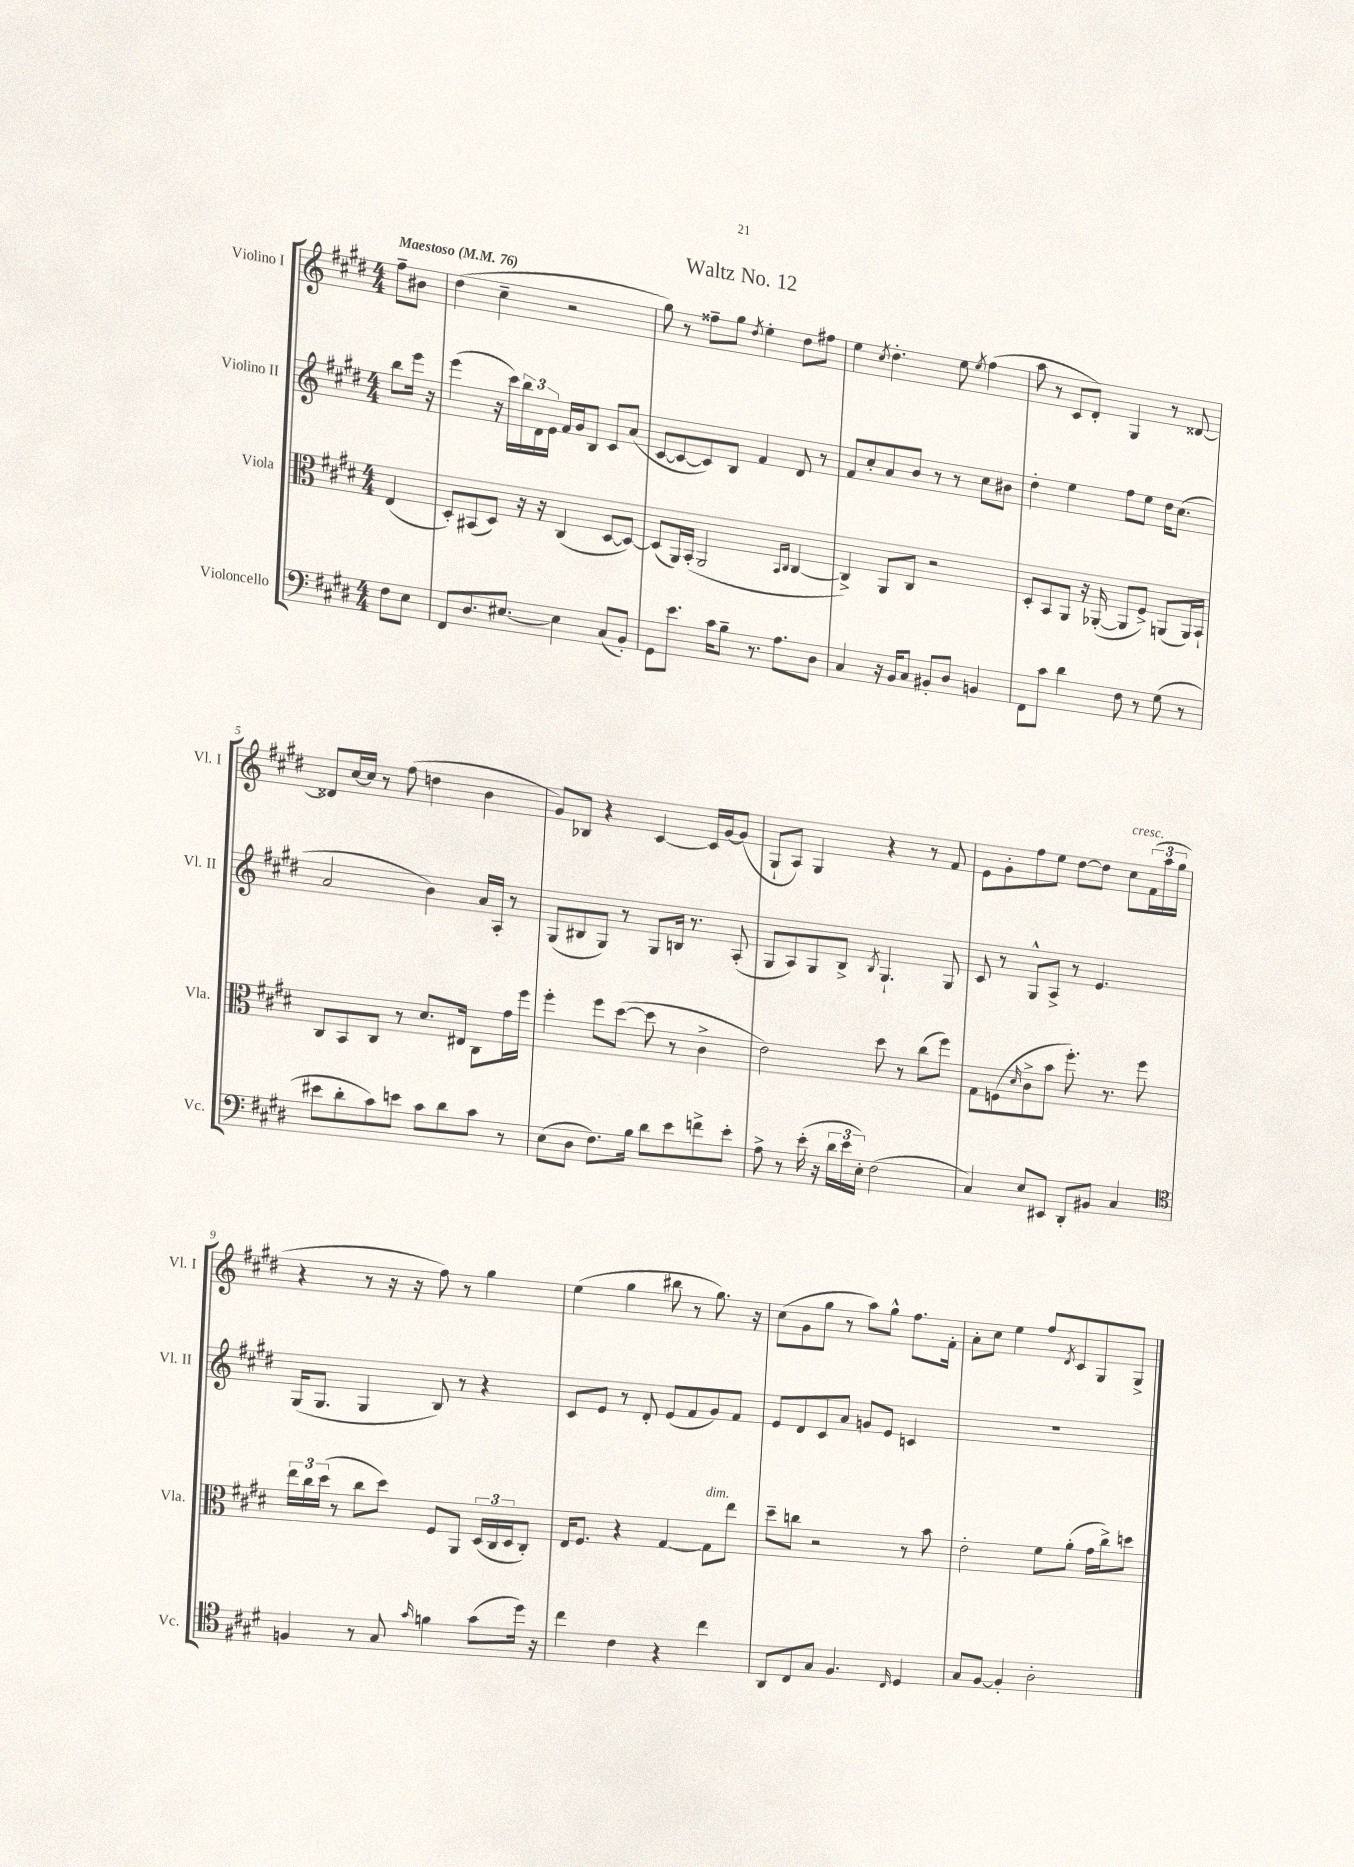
\header { title = "Waltz No. 12" }
<<
\new StaffGroup <<
\new Staff = "s0" \with { instrumentName = "Violino I" shortInstrumentName = "Vl. I" } {
    \clef treble \key e \major \numericTimeSignature \time 4/4 \partial 4 \tempo "Maestoso" 4 = 76
    fis''8-- bis'8 |
    dis''4( cis''4-- r2 |
    gis''8) r8 fisis''8-- gis''8 \acciaccatura { dis''8 } e''4-. dis''8 fis''8 |
    e''4 \acciaccatura { cis''8 } dis''4.-. e''8 \acciaccatura { e''8 } fis''4( |
    a''8 r8 cis'8 dis'8-.) gis4 r8 disis'8~ |
    disis'8 cis''16~ cis''16 r8 fis''8( d''4 b'4 |
    gis'8) bes8 r4 cis'4~ cis'16 gis'16~ gis'8( |
    gis8-! a8) gis4 r4 r8 fis'8 |
    e'8 gis'8-. fis''8 e''8 dis''8~ dis''8 cis''8^\markup { \italic "cresc." } \tuplet 3/2 { fis'16( a''16 gis''16 } |
    r4 r8 r16 r16 fis''8) r8 gis''4 |
    e''4( gis''4 bis''8 r8 gis''8.) r16 |
    cis''8( gis'8 gis''8 r8 a''8) gis''8-^ fis''8. fis'16-. |
    a'8-. cis''8 e''4 fis''8 \acciaccatura { dis'8 } cis'8 gis8 gis8-> \bar "|." |
}
\new Staff = "s1" \with { instrumentName = "Violino II" shortInstrumentName = "Vl. II" } {
    \clef treble \key e \major \numericTimeSignature \time 4/4 \partial 4
    b''8 e'''16 r16 |
    e'''4( r16 cis'''16) \tuplet 3/2 { b''16 dis'16 e'16 } fis'16 gis'16 b8 cis'8 a'8( |
    cis'8~ cis'8~ cis'8) b8 fis'4 dis'8 r8 |
    fis'8 cis''8-. a'8 b'8 r8 r8 cis''8 bis'8 |
    dis''4-. e''4 fis''8 e''8 dis''16 cis''8.( |
    a'2 b'4) a'16 a16-. r8 |
    gis8( bis8 gis8) r8 gis8 b16 r8. a8-.( |
    gis8 a8) gis8 b8-> \acciaccatura { b8 } gis4.-! gis8 |
    cis'8 r8 gis8-^ a8-> r8 e'4. |
    gis16( gis8. gis4 b8) r8 r4 |
    cis'8 e'8 r8 dis'8-. e'8( fis'8 gis'8) fis'8 |
    e'8 dis'8 cis'8 a'8 g'8 e'8 c'4 |
    R1 \bar "|." |
}
\new Staff = "s2" \with { instrumentName = "Viola" shortInstrumentName = "Vla." } {
    \clef alto \key e \major \numericTimeSignature \time 4/4 \partial 4
    e4( |
    dis8-.) bis,8( dis8) r16 r16 cis4( dis8~ dis8~) |
    dis8( a,16) b,16-.( a,2 \grace { b,16 cis16 } cis4~ |
    cis4->) a,8 cis8 r2 |
    dis8-. b,8 a,8 r16 aes,16~-.( aes,8 fis8->) a,8( a,16) b,16-! |
    cis8 b,8 cis8 r8 dis'8. eis16 cis8 gis'16 fis''16 |
    fis''4-. fis''8 dis''8~( dis''8 r8 cis'4-> |
    e'2) dis''8 r8 cis''8( fis''8) |
    gis8 f8( \grace { dis'16 } cis'8-> b'8 fis''8.-.) r8. fis''8 |
    \tuplet 3/2 { e''16 cis''16 dis''16( } r8 cis''8 dis''8) fis8 a,8 \tuplet 3/2 { dis16( cis16 dis16 } cis8-.) |
    e16 fis8. r4 gis4~ gis8^\markup { \italic "dim." } e''8 |
    dis''8-- c''8 r2 r8 b'8 |
    e'2-. fis'8 a'8-.( gis'16 cis''16->) d''8 \bar "|." |
}
\new Staff = "s3" \with { instrumentName = "Violoncello" shortInstrumentName = "Vc." } {
    \clef bass \key e \major \numericTimeSignature \time 4/4 \partial 4
    fis8 e8 |
    fis,8 dis8. eis8.~ eis4 cis8( b,8-.) |
    gis,8 e'8. cis'16 b8-- r8. a8. dis8 |
    cis4 r16 b,16 cis8 bis,8-. dis8 b,4 |
    fis,8 cis'8 dis'4 fis8 r8 gis8( r8 |
    eis'8 dis'8-. cis'8) e'8 cis'8 dis'8 cis'8 r8 |
    e8( dis8 fis8.) b16 dis'8 e'8 f'8-> e'8-. |
    a8-> r8 e'16-.( r16 \tuplet 3/2 { dis'16 e'16 e16-.) } fis2( |
    cis4) e8 eis,8 dis,8-. bis,8 cis4 |
    \clef tenor f4 r8 gis8 \grace { gis'16 } f'4 gis'8( dis''16) r16 |
    cis''4 cis'4 r4 cis''4 |
    a,8 cis8 gis8 fis4. \grace { cis16 } dis4 |
    gis8 fis8~ fis4-. a2-. \bar "|." |
}
>>
>>
